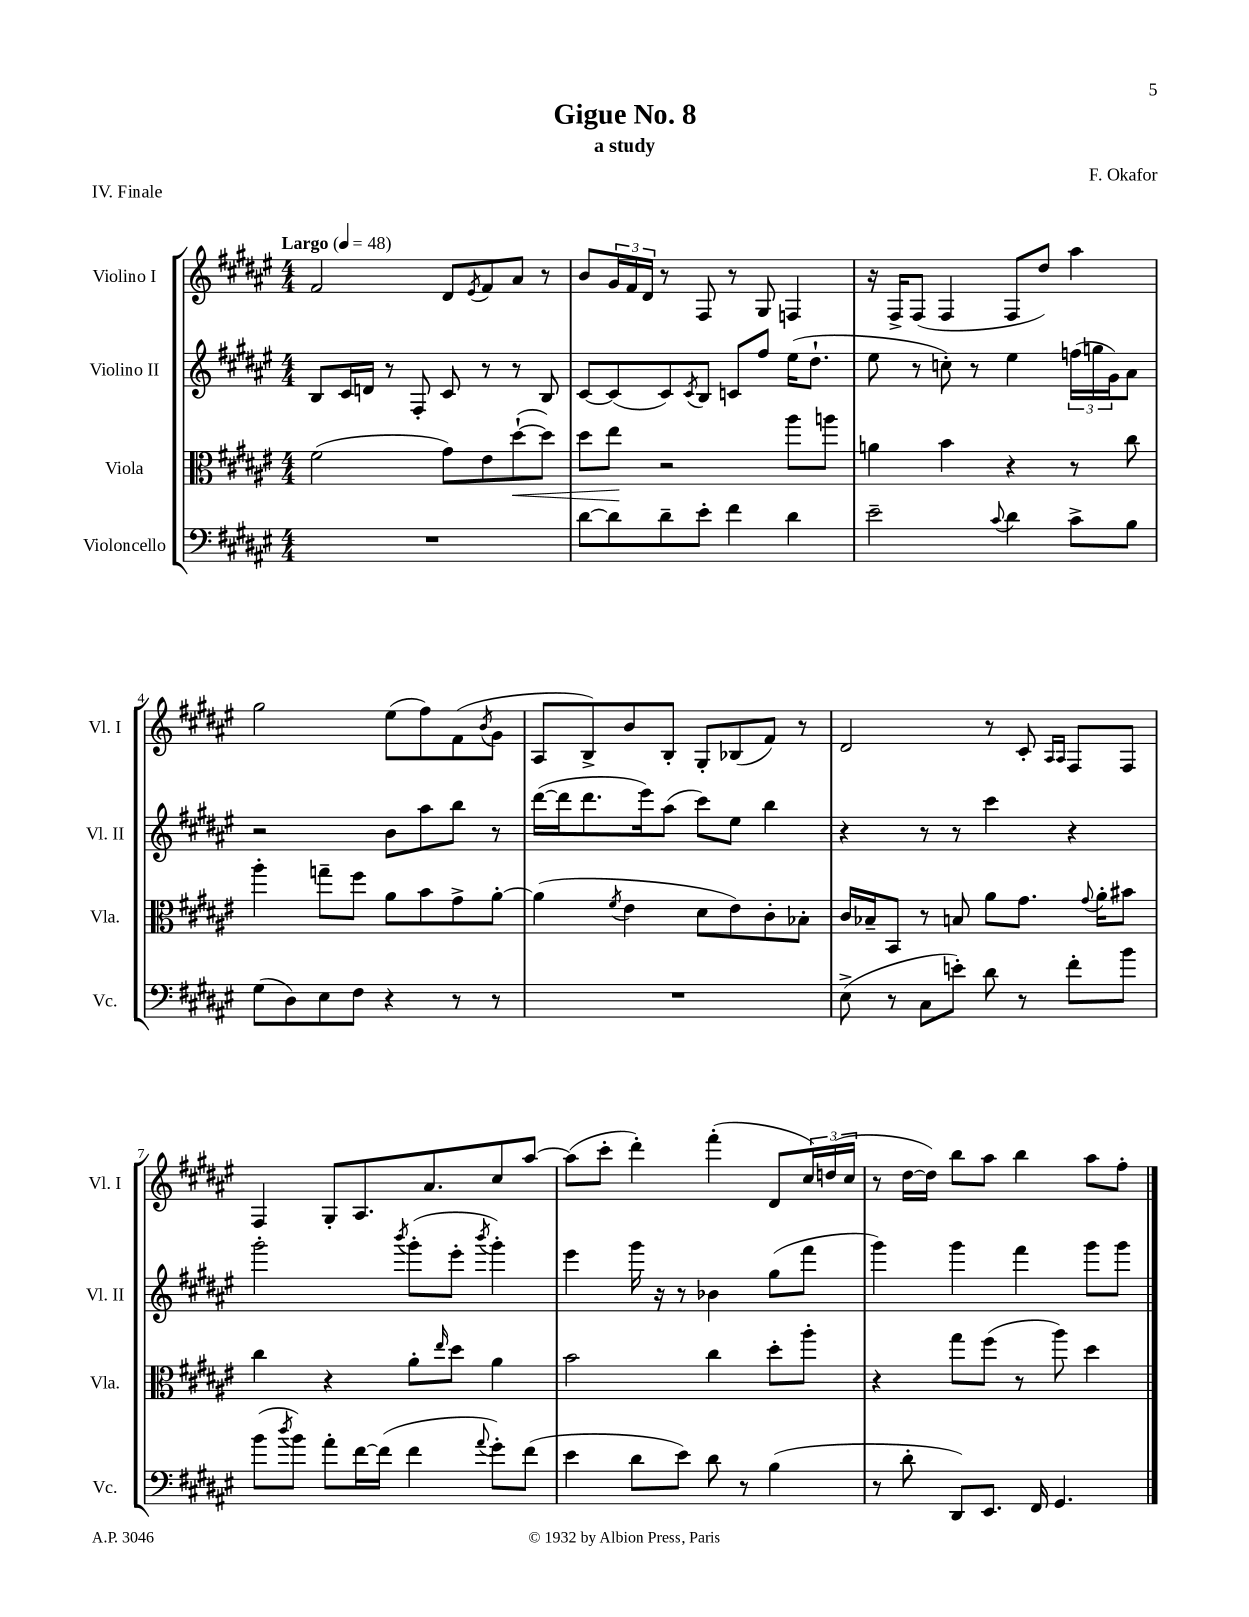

**kern	**kern	**kern	**kern
*staff4	*staff3	*staff2	*staff1
*clefF4	*clefC3	*clefG2	*clefG2
*k[f#c#g#d#a#e#]	*k[f#c#g#d#a#e#]	*k[f#c#g#d#a#e#]	*k[f#c#g#d#a#e#]
*M4/4	*M4/4	*M4/4	*M4/4
*MM48	*MM48	*MM48	*MM48
1r	(2f#	8B	2f#
.	.	16c#	.
.	.	16d	.
.	.	8r	.
.	.	8F#'	.
.	8g#)	8c#	8d#
.	.	.	8qe#
.	8e#	8r	8f#
.	([8dd#`	8r	8a#
.	8dd#])	8B	8r
=	=	=	=
[8d#	8dd#	[8c#	8b
8d#]	8ee#	(8c#]	24g#
.	.	.	24f#
.	.	.	24d#
8d#~	2r	8c#)	8r
.	.	8qc#	.
8e#'	.	8B	8F#
4f#	.	8c	8r
.	.	8ff#	8G#
4d#	8aa#	(16ee#	4F
.	.	8.dd#`	.
.	8aa	.	.
=	=	=	=
2e#~	4a	8ee#	16r
.	.	.	16F#^
.	.	8r	(8F#
.	4b	8cc')	4F#
.	.	8r	.
8qqc#	.	.	.
4d#	4r	4ee#	8F#
.	.	.	8dd#)
8c#^	8r	(24ff	4aa#
.	.	24gg	.
.	.	24g#)	.
8B	8cc#	8a#	.
=	=	=	=
(8G#	4aa#'	2r	2gg#
8D#)	.	.	.
8E#	8gg~	.	.
8F#	8ff#	.	.
4r	8a#	8b	(8ee#
.	8b	8aa#	8ff#)
8r	8g#^	8bb	(8f#
.	.	.	8qb
8r	[8a#'	8r	8g#
=	=	=	=
1r	(4a#]	([16ddd#	8A#
.	.	16ddd#]	.
.	.	8.ddd#	8B^)
.	8qf#	.	.
.	4e#	.	8b
.	.	16eee#)	.
.	.	(8aa#	8B'
.	8d#	8ccc#)	8G#'
.	8e#)	8ee#	(8B-
.	8c#'	4bb	8f#)
.	8B-'	.	8r
=	=	=	=
(8E#^	16c#	4r	2d#
.	16B-~	.	.
8r	8BB	.	.
8C#	8r	8r	.
8e')	8B	8r	.
8d#	8a#	4ccc#	8r
8r	8.g#	.	8c#'
.	.	.	16qqA#
.	.	.	16qqA#
8f#'	.	4r	8F#
.	8qqg#	.	.
.	16a#'	.	.
8b	8b#	.	8F#
=	=	=	=
(8b	4cc#	2ggg#'	4F#
8qdd#	.	.	.
8b)	.	.	.
8a#'	4r	.	8G#'
[16f#	.	.	8.A#
(16f#]	.	.	.
.	.	8qbbb	.
4f#	8a#'	(8ggg#'	.
.	.	.	8.a#
.	16qqee#	.	.
.	8dd#	8eee#'	.
8qqa#	.	8qbbb	.
8g#')	4a#	4ggg#')	8cc#
(8f#	.	.	[8aa#
=	=	=	=
4e#	2b	4eee#	(8aa#]
.	.	.	8ccc#'
8d#	.	16ggg#	4ddd#')
.	.	16r	.
8e#)	.	8r	.
8d#	4cc#	4b-	(4fff#'
8r	.	.	.
(4B	8dd#'	(8gg#	8d#
.	8aa#'	8fff#	24cc#)
.	.	.	(24dd
.	.	.	24cc#
=	=	=	=
8r	4r	4ggg#)	8r
8d#'	.	.	[16dd#
.	.	.	16dd#])
8DD#)	8gg#	4ggg#	8bb
8.EE#	(8ff#	.	8aa#
.	8r	4fff#	4bb
16FF#	.	.	.
4.GG#	8aa#)	.	.
.	4dd#	8ggg#	8aa#
.	.	8ggg#	8ff#'
==	==	==	==
*-	*-	*-	*-
